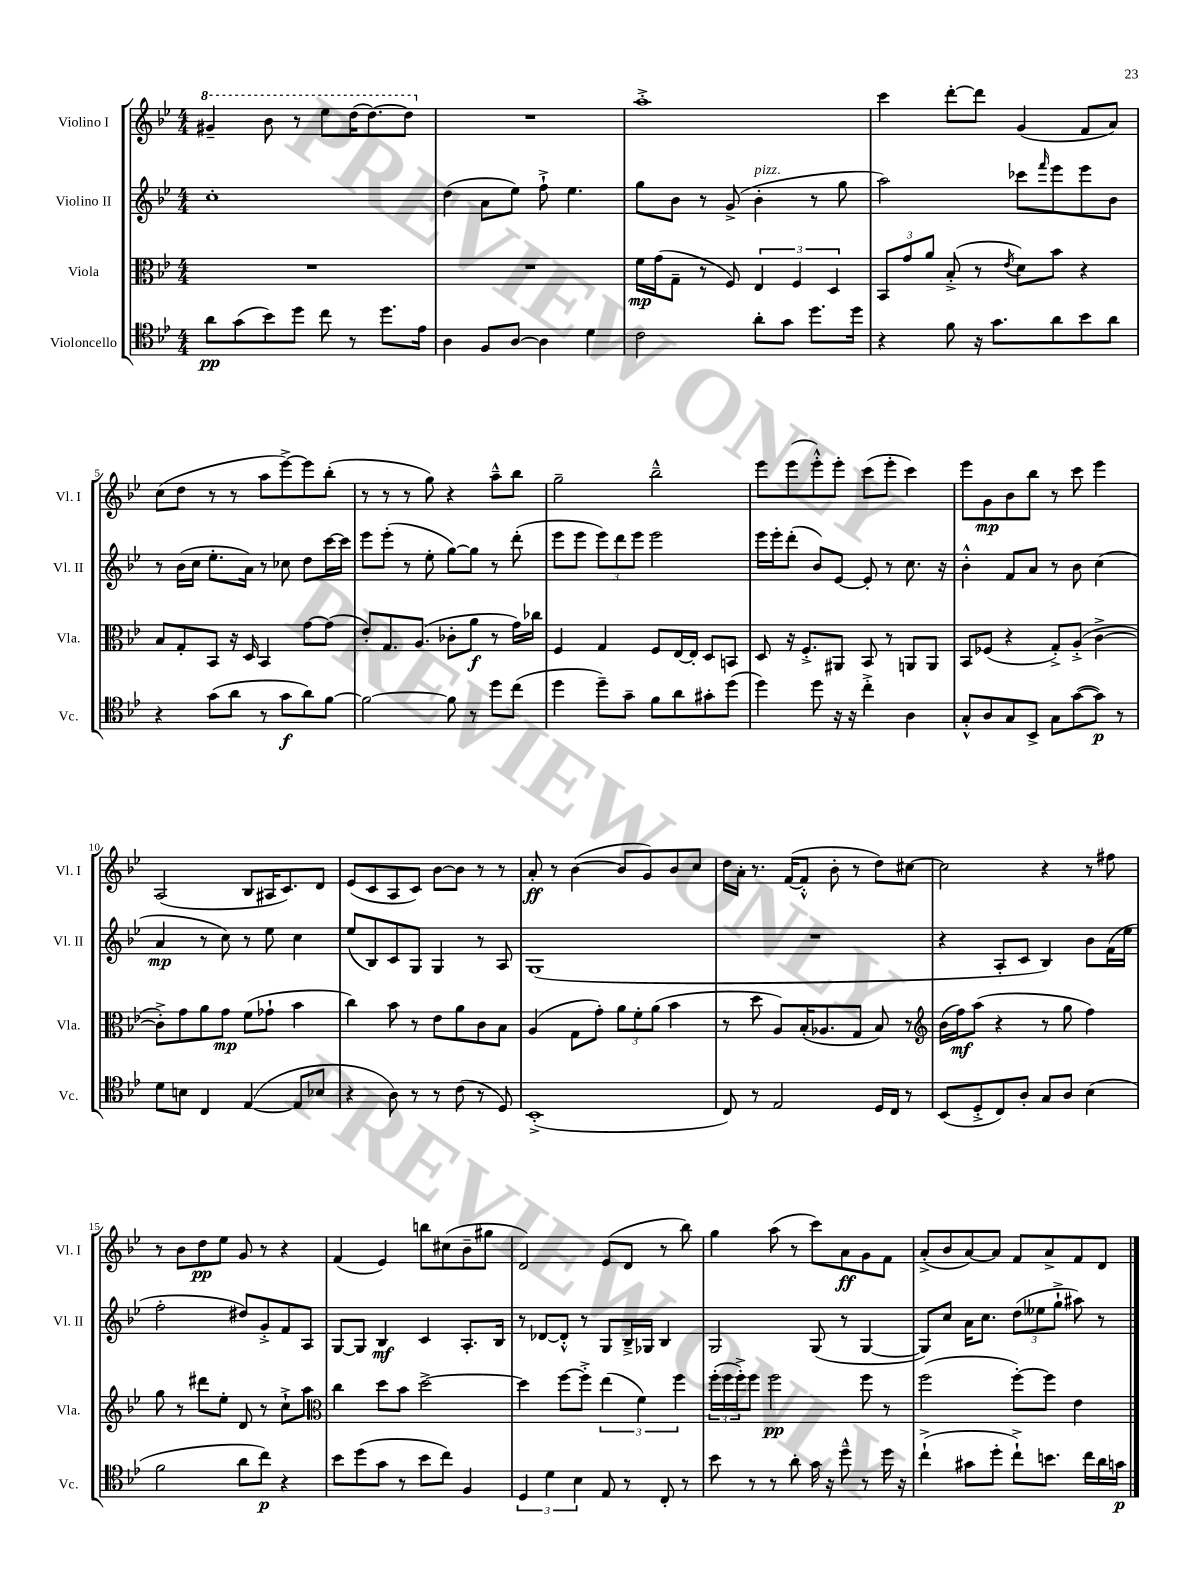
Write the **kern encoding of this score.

**kern	**dynam	**kern	**dynam	**kern	**dynam	**kern	**dynam
*part4	*part4	*part3	*part3	*part2	*part2	*part1	*part1
*staff4	*staff4	*staff3	*staff3	*staff2	*staff2	*staff1	*staff1
*I"Violoncello	*	*I"Viola	*	*I"Violino II	*	*I"Violino I	*
*I'Vc.	*	*I'Vla.	*	*I'Vl. II	*	*I'Vl. I	*
*clefC4	*	*clefC3	*	*clefG2	*	*clefG2	*
*k[b-e-]	*	*k[b-e-]	*	*k[b-e-]	*	*k[b-e-]	*
*M4/4	*	*M4/4	*	*M4/4	*	*M4/4	*
*	*	*	*	*	*	*8va	*
=1	=1	=1	=1	=1	=1	=1	=1
8a\L	pp	1r	.	1cc'	.	4gg#X~/	.
(8g\	.	.	.	.	.	.	.
8b-\)	.	.	.	.	.	8bb-\	.
8dd\J	.	.	.	.	.	8r	.
8cc\	.	.	.	.	.	8eee-\L	.
8r	.	.	.	.	.	(16ddd\K	.
.	.	.	.	.	.	[8.ddd\)	.
8.dd\L	.	.	.	.	.	.	.
.	.	.	.	.	.	8ddd\J]	.
16e-\Jk	.	.	.	.	.	.	.
=2	=2	=2	=2	=2	=2	=2	=2
*	*	*	*	*	*	*X8va	*
4A\	.	1r	.	(4dd\	.	1r	.
8F/L	.	.	.	8a\L	.	.	.
[8A/J	.	.	.	8ee-\J)	.	.	.
4A\]	.	.	.	8ff`^\	.	.	.
.	.	.	.	4.ee-\	.	.	.
4d\	.	.	.	.	.	.	.
=3	=3	=3	=3	=3	=3	=3	=3
2c\	.	16f\LL	mp	8gg\L	.	1aa'^	.
.	.	(16g\J	.	.	.	.	.
.	.	8G~\J	.	8b-\J	.	.	.
.	.	8r	.	8r	.	.	.
.	.	8F/)	.	(8g^/	.	.	.
!	!	!	!	!LO:TX:a:i:t=pizz.	!	!	!
8a'\L	.	6E-/	.	4b-'\	.	.	.
8g\J	.	.	.	.	.	.	.
.	.	6F/	.	.	.	.	.
8.dd\L	.	.	.	8r	.	.	.
.	.	6D/	.	.	.	.	.
.	.	.	.	8gg\	.	.	.
16dd\Jk	.	.	.	.	.	.	.
=4	=4	=4	=4	=4	=4	=4	=4
4r	.	12BB-/L	.	2aa\)	.	4ccc\	.
.	.	12g/	.	.	.	.	.
.	.	12a/J	.	.	.	.	.
8f\	.	(8B-'^/	.	.	.	[8ddd'\L	.
16r	.	8r	.	.	.	8ddd\J]	.
8.g\L	.	.	.	.	.	.	.
.	.	8qe-/	.	.	.	.	.
.	.	8d\L)	.	8ccc-X\L	.	(4g/	.
.	.	.	.	16qqfff/	.	.	.
8a\	.	8b-\J	.	8eee-\	.	.	.
8b-\	.	4r	.	8eee-\	.	8f/L	.
8a\J	.	.	.	8b-\J	.	8a/J)	.
!!LO:LB:g=z
=5	=5	=5	=5	=5	=5	=5	=5
4r	.	8B-/L	.	8r	.	(8cc\L	.
.	.	8G'/	.	(16b-\LL	.	8dd\J	.
.	.	.	.	16cc\JJ	.	.	.
(8g\L	.	8BB-/J	.	8.ee-'\L	.	8r	.
8a\J	.	16r	.	.	.	8r	.
.	.	16D/	.	16a\Jk)	.	.	.
8r	.	4BB-/	.	8r	.	8aa\L	.
8g\L	f	.	.	8cc-X\	.	[8eee-^\)	.
8a\)	.	[8g\L	.	8dd\L	.	8eee-\]	.
[8f\J	.	(8g\J]	.	[16ccc\L	.	(8bb-'\J	.
.	.	.	.	16ccc\JJ]	.	.	.
=6	=6	=6	=6	=6	=6	=6	=6
2f\_	.	8e-'/L)	.	8eee-\L	.	8r	.
.	.	8.G/	.	(8eee-'\J	.	8r	.
.	.	.	.	8r	.	8r	.
.	.	(8.A/J	.	.	.	.	.
.	.	.	.	8ee-'\	.	8gg\)	.
8f\]	.	8c-X'\L	.	[8gg\L)	.	4r	.
8r	.	8a\J	f	8gg\J]	.	.	.
8dd\L	.	8r	.	8r	.	8aa~^^\L	.
(8cc\J	.	16g\LL)	.	(8ddd'\	.	8bb-\J	.
.	.	16cc-X\JJ	.	.	.	.	.
=7	=7	=7	=7	=7	=7	=7	=7
4dd\	.	4F/	.	8eee-\L	.	2gg~\	.
.	.	.	.	8eee-\J	.	.	.
8dd~\L)	.	4G/	.	12eee-\L)	.	.	.
.	.	.	.	12ddd\	.	.	.
8g~\J	.	.	.	.	.	.	.
.	.	.	.	12eee-\J	.	.	.
8f\L	.	8F/L	.	2eee-\	.	2bb-~^^\	.
8a\	.	[16E-/L	.	.	.	.	.
.	.	16E-'/JJ]	.	.	.	.	.
8g#X'\	.	8D/L	.	.	.	.	.
(8dd\J	.	8BBn/J	.	.	.	.	.
=8	=8	=8	=8	=8	=8	=8	=8
4dd\)	.	8D/	.	16eee-\LL	.	8eee-\L	.
.	.	.	.	16eee-'\J	.	.	.
.	.	16r	.	(8ddd'\J	.	(8eee-\	.
.	.	8.F'^/L	.	.	.	.	.
8dd\	.	.	.	8b-/L)	.	8eee-'^^\)	.
16r	.	8AA#X/J	.	[8e-/J	.	8eee-'\J	.
16r	.	.	.	.	.	.	.
4cc'^\	.	8BB-/	.	8e-'/]	.	(8ccc\L	.
.	.	8r	.	8r	.	8eee-'\J	.
4A\	.	8AAn/L	.	8.cc\	.	4ccc\)	.
.	.	8AA/J	.	.	.	.	.
.	.	.	.	16r	.	.	.
=9	=9	=9	=9	=9	=9	=9	=9
8G'^^/L	.	8BB-/L	.	4b-'^^\	.	8eee-\L	.
8A/	.	(8F-X/J	.	.	.	8g\	mp
8G/	.	4r	.	8f/L	.	8b-\	.
8BB-^/J	.	.	.	8a/J	.	8bb-\J	.
8G\L	.	8G'^/L)	.	8r	.	8r	.
([8g\	.	(8A'^/J	.	8b-\	.	8ccc\	.
8g\J])	p	[4c^\	.	(4cc\	.	4eee-\	.
8r	.	.	.	.	.	.	.
!!LO:LB:g=z
=10	=10	=10	=10	=10	=10	=10	=10
8d\L	.	8c'^\L])	.	4a/	mp	(2A/	.
8Bn\J	.	8g\	.	.	.	.	.
4C/	.	8a\	.	8r	.	.	.
.	.	8g\J	mp	8cc\)	.	.	.
([4E-/	.	(8f\L	.	8r	.	8B-/L	.
.	.	8g-X`\J	.	8ee-\	.	16A#X/K	.
.	.	.	.	.	.	8.c/)	.
8E-/L]	.	4b-\	.	4cc\	.	.	.
8B-X/J	.	.	.	.	.	8d/J	.
=11	=11	=11	=11	=11	=11	=11	=11
4r	.	4cc\)	.	(8ee-/L	.	(8e-/L	.
.	.	.	.	8B-/)	.	8c/	.
8A\)	.	8b-\	.	8c/	.	8A/	.
8r	.	8r	.	8G/J	.	8c/J)	.
8r	.	8e-\L	.	4G/	.	[8b-\L	.
(8c\	.	8a\	.	.	.	8b-\J]	.
8r	.	8c\	.	8r	.	8r	.
8D/)	.	8B-\J	.	8A/	.	8r	.
=12	=12	=12	=12	=12	=12	=12	=12
(1BB-'^	.	(4A/	.	(1G	.	8a'/	ff
.	.	.	.	.	.	8r	.
.	.	8G\L	.	.	.	([4b-\	.
.	.	8g'\J)	.	.	.	.	.
.	.	12a\L	.	.	.	8b-/L]	.
.	.	12f'\	.	.	.	.	.
.	.	.	.	.	.	8g/)	.
.	.	(12a\J	.	.	.	.	.
.	.	4b-\	.	.	.	8b-/	.
.	.	.	.	.	.	8cc/J	.
=13	=13	=13	=13	=13	=13	=13	=13
8C/)	.	8r	.	1r	.	16dd\LL	.
.	.	.	.	.	.	16a'\JJ	.
8r	.	8dd\	.	.	.	8.r	.
2E-/	.	8A/L)	.	.	.	.	.
.	.	.	.	.	.	([16f/KL	.
.	.	(16B-'/K	.	.	.	8f'^^/J]	.
.	.	8.A-X/	.	.	.	.	.
.	.	.	.	.	.	8b-'\	.
.	.	8G/J	.	.	.	8r	.
16D/LL	.	8B-/)	.	.	.	8dd\L)	.
16C/JJ	.	.	.	.	.	.	.
8r	.	8r	.	.	.	[8cc#X\J	.
=14	=14	=14	=14	=14	=14	=14	=14
*	*	*clefG2	*	*	*	*	*
(8BB-/L	.	(16b-\LL	.	4r	.	2cc#\]	.
.	.	16ff\J)	mf	.	.	.	.
8D'^/	.	(8aa\J	.	.	.	.	.
8C/)	.	4r	.	8A'/L	.	.	.
8A'/J	.	.	.	8c/J	.	.	.
8G/L	.	8r	.	4B-/)	.	4r	.
8A/J	.	8gg\	.	.	.	.	.
(4B-\	.	4ff\)	.	8b-\L	.	8r	.
.	.	.	.	(16f\L	.	8ff#X\	.
.	.	.	.	16ee-\JJ	.	.	.
!!LO:LB:g=z
=15	=15	=15	=15	=15	=15	=15	=15
2f\	.	8gg\	.	2ff'\	.	8r	.
.	.	8r	.	.	.	8b-\L	.
.	.	8ddd#X\L	.	.	.	8dd\	pp
.	.	8ee-'\J	.	.	.	8ee-\J	.
8a\L	.	8d/	.	8dd#X/L)	.	8g/	.
8cc\J)	p	8r	.	8g'^/	.	8r	.
4r	.	8cc`^\L	.	8f/	.	4r	.
.	.	8aa\J	.	8A/J	.	.	.
=16	=16	=16	=16	=16	=16	=16	=16
*	*	*clefC3	*	*	*	*	*
8b-\L	.	4cc\	.	[8G/L	.	(4f/	.
(8dd\	.	.	.	8G/J]	.	.	.
8g\J	.	8dd\L	.	4B-/	mf	4e-/)	.
8r	.	8b-\J	.	.	.	.	.
8b-\L	.	[2dd^\	.	4c/	.	8bbn\L	.
8cc\J)	.	.	.	.	.	(8cc#X\	.
4F/	.	.	.	8.A'/L	.	8b-~\	.
.	.	.	.	.	.	8gg#X\J	.
.	.	.	.	16B-/Jk	.	.	.
=17	=17	=17	=17	=17	=17	=17	=17
6D/	.	4dd\]	.	8r	.	2d/)	.
.	.	.	.	[8d-X/L	.	.	.
6d\	.	.	.	.	.	.	.
.	.	[8ff\L	.	8d-'^^/J]	.	.	.
6B-\	.	.	.	.	.	.	.
.	.	8ff'^\J]	.	8r	.	.	.
8E-/	.	(6ee-\	.	8G/L	.	(8e-/L	.
8r	.	.	.	16B-~^/L	.	8d/J	.
.	.	6f\)	.	.	.	.	.
.	.	.	.	16G-X/JJ	.	.	.
8C'/	.	.	.	4B-/	.	8r	.
.	.	6ff\	.	.	.	.	.
8r	.	.	.	.	.	8bb-\)	.
=18	=18	=18	=18	=18	=18	=18	=18
8b-\	.	(24ff'\LL	.	2G/	.	4gg\	.
.	.	24ff\	.	.	.	.	.
.	.	24ff'^\J)	.	.	.	.	.
8r	.	8ff\J	.	.	.	.	.
8r	.	2ff\	pp	.	.	(8aa\	.
8a'\	.	.	.	.	.	8r	.
16g\	.	.	.	(8G/	.	8ccc\L)	.
16r	.	.	.	.	.	.	.
8dd~^^\	.	.	.	8r	.	8a\	ff
8r	.	8ff\	.	[4G/	.	8g\	.
16dd\	.	8r	.	.	.	8f\J	.
16r	.	.	.	.	.	.	.
=19	=19	=19	=19	=19	=19	=19	=19
(4cc`^\	.	(2ff\	.	8G/L])	.	(8a'^/L	.
.	.	.	.	8cc/J	.	8b-/	.
8g#X\L	.	.	.	16a\KL	.	[8a/)	.
.	.	.	.	8.cc\J	.	.	.
8dd'\J	.	.	.	.	.	8a/J]	.
8cc`^\L)	.	[8ff'\L)	.	(12dd\L	.	8f/L	.
.	.	.	.	12ee--X\	.	.	.
8.bn\J	.	8ff\J]	.	.	.	8a^/	.
.	.	.	.	12gg`^\J	.	.	.
.	.	4e-\	.	8aa#X\)	.	8f/	.
16cc\LL	.	.	.	.	.	.	.
16a\	.	.	.	8r	.	8d/J	.
16gn\JJ	p	.	.	.	.	.	.
==	==	==	==	==	==	==	==
*-	*-	*-	*-	*-	*-	*-	*-
